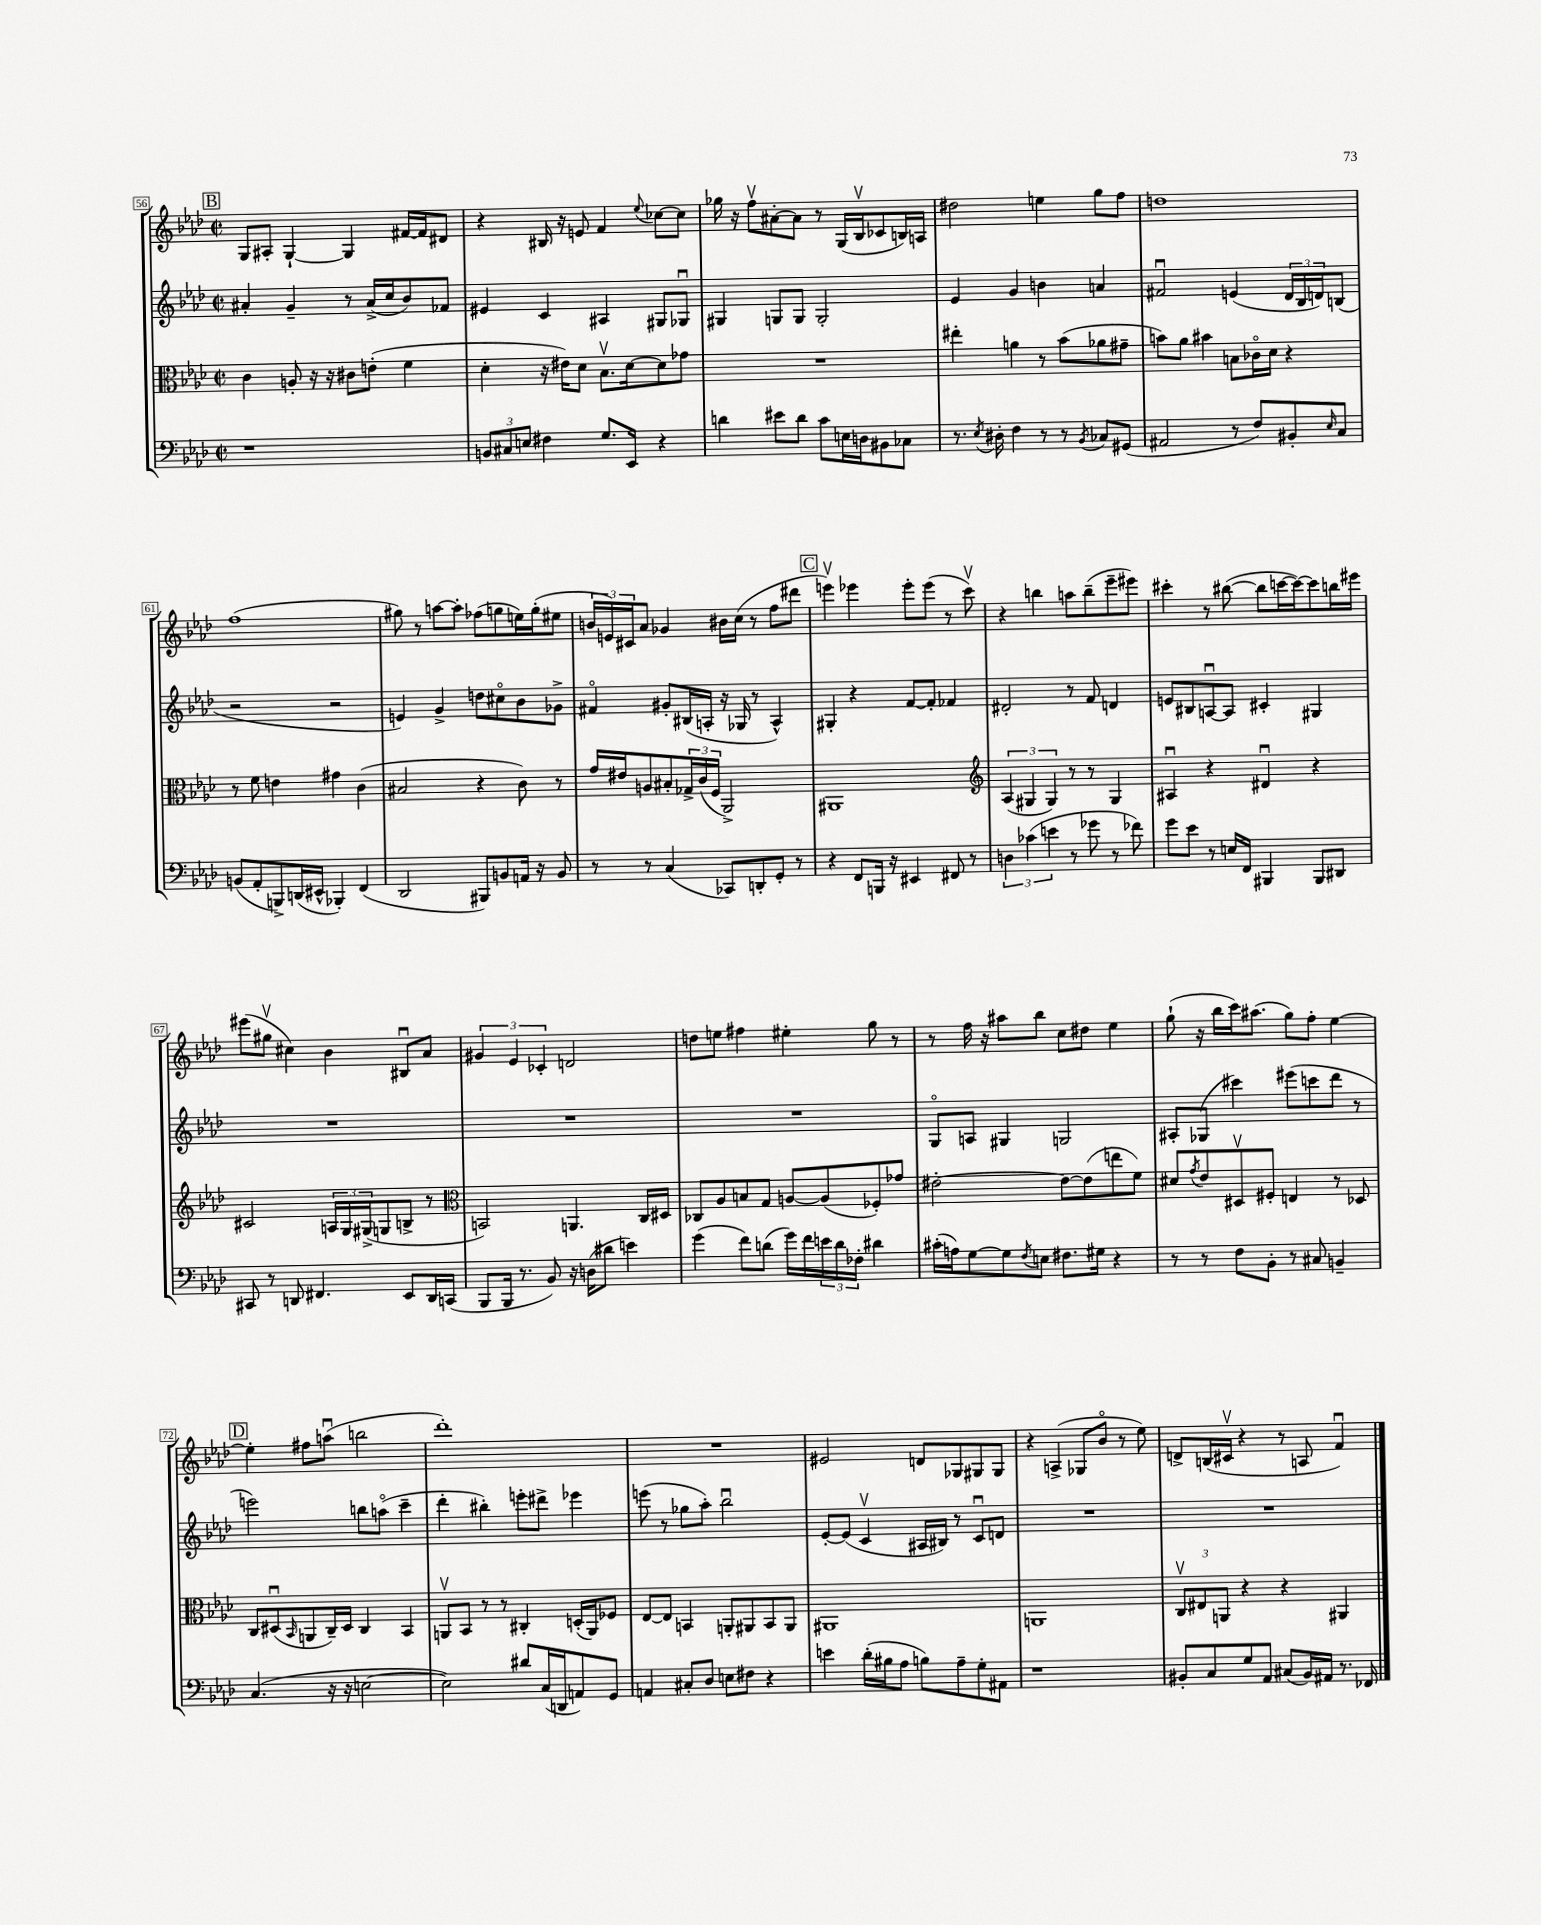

**kern	**kern	**kern	**kern
*staff4	*staff3	*staff2	*staff1
*clefF4	*clefC3	*clefG2	*clefG2
*k[b-e-a-d-]	*k[b-e-a-d-]	*k[b-e-a-d-]	*k[b-e-a-d-]
*M2/2	*M2/2	*M2/2	*M2/2
*met(c|)	*met(c|)	*met(c|)	*met(c|)
1r	4c	4a#'	8G
.	.	.	8A#'
.	8A'	4g~	[4G`
.	16r	.	.
.	16r	.	.
.	8c#	8r	4G]
.	(8e'	(16a#^	.
.	.	16cc	.
.	4f	8b-)	[16f#
.	.	.	16f#]
.	.	8f-	8d#
=	=	=	=
12BB	4d-'	4e#	4r
12C#	.	.	.
12E	.	.	.
4F#	16r	4c	16B#
.	16e#)	.	16r
.	8d-	.	8e
8.G	8.B-v	4A#	4f
16EE-	[16d-	.	.
.	.	.	8qqee-
4r	8d-]	8G#	[8cc-
.	8g-	8G-u	8cc-]
=	=	=	=
4d	1r	4G#	16gg-
.	.	.	16r
.	.	.	8ffv
8e#	.	8G	[8a#'
8d	.	8G	8a#]
8c	.	2G'	8r
16E	.	.	(16G
16D	.	.	16B-v
8BB#	.	.	8c-
8C-	.	.	16B)
.	.	.	16A
=	=	=	=
8.r	4ee#'	4e-	2dd#
8qE-	.	.	.
16D#'	.	.	.
4F	4a	4g	.
8r	8r	4b	4ee
8r	(8b-	.	.
8qBB-	.	.	.
8C-	8a-	4a	8gg
(8GG#	8g#~	.	8ff
=	=	=	=
2AA#	8b)	2f#u	1dd
.	8a-	.	.
.	4b#	.	.
8r	8B	(4e	.
8F)	16c-o	.	.
.	16d-	.	.
8BB#'	4r	24d-	.
.	.	24B-	.
.	.	24d)	.
16qqE-	.	.	.
8C	.	(8B	.
=	=	=	=
(8BB	8r	2r	(1ff
8AA-'	8f	.	.
8BBB^)	4e	.	.
(16DD	.	.	.
16EE#^^	.	.	.
4BBB-')	4g#	2r	.
(4FF	(4c	.	.
=	=	=	=
2DD-	2B#	4e)	8gg#)
.	.	.	8r
.	.	4g^	[8aa
.	.	.	8aa']
8BBB#)	4r	8dd	(8ff-
8BB	.	8cc#o	8gg
16AA	8c)	8b-	16ee)
16r	.	.	(16gg'
8BB	8r	8g-^	8ee#
=	=	=	=
8r	16g	4f#o	24b
.	.	.	24e)
.	16e#	.	.
.	.	.	24c#
8r	8A	.	8a-
(4C	8B#'	8g#'	4g-
.	24G-^	(16B#	.
.	(24c	.	.
.	.	16A'	.
.	24F	.	.
8CC-)	2AA-^)	16r	16b#
.	.	16G-	(16cc
8DD'	.	8r	8r
8GG'	.	4A^^)	8ff
8r	.	.	8ddd#
=	=	=	=
4r	1AA#	4G#'	4eeev)
8FF	.	4r	4eee-
16BBB	.	.	.
16r	.	.	.
4EE#	.	[8f	8eee-'
.	.	8f']	(8eee-
8FF#	.	4f-	8r
8r	.	.	8cccv)
=	=	=	=
*	*clefG2	*	*
6D	(6A-	2d#'	4r
(6c-	6G#	.	.
.	.	.	4bb
6e	6G#)	.	.
8r	8r	8r	8aa
8g-	8r	8f	(8bb~
8r	4G#	4d	8eee-~
8f-)	.	.	8eee#)
=	=	=	=
8g	4A#u	8e	4ccc#'
8e-	.	8B#	.
8r	4r	[8Au	8r
16E	.	8A]	([8bb#
16FF	.	.	.
4BBB#	4d#u	4c#'	8bb#]
.	.	.	[16ccc
.	.	.	16ccc_)
8BBB#	4r	4G#	8ccc]
8DD#	.	.	16bb
.	.	.	16eee#
=	=	=	=
8CC#	2c#	1r	(8eee#
8r	.	.	8gg#v
8DD	.	.	4cc#)
4.FF#	.	.	.
.	24A	.	4b-
.	24G	.	.
.	(24G#^	.	.
.	8G	.	.
8EE-	8B^	.	8B#u
16DD	8r	.	8a-
(16CC	.	.	.
=	=	=	=
*	*clefC3	*	*
8BBB-	2BB)	1r	6g#
16BBB-	.	.	.
.	.	.	6e-
8.r	.	.	.
.	.	.	6c-'
8BB-)	.	.	.
16r	4.AA	.	2d
(16D	.	.	.
8d#	.	.	.
4e)	.	.	.
.	16C	.	.
.	16D#	.	.
=	=	=	=
(4g	8C-	1r	8dd
.	8A-	.	8ee
8f)	8B	.	4ff#
(8d	8G	.	.
16g)	[8A	.	4ee#'
16f	.	.	.
24e	(8A]	.	.
24d	.	.	.
24F-'	.	.	.
4d#	8F-')	.	8gg
.	8g-	.	8r
=	=	=	=
(16c#'	[2e#'	8Go	8r
16A)	.	.	.
[8G	.	8A	16ff
.	.	.	16r
8G]	.	4G#	8aa#
8qF	.	.	.
8E	.	.	8bb-
8.F#	8e#_	2G	8cc
.	(8e#]	.	8dd#
16G#	.	.	.
4r	8ee	.	4ee-
.	8f)	.	.
=	=	=	=
8r	8d#	8A#'	(8gg`
.	8qg	.	.
8r	8e-	(8G-	16r
.	.	.	16bb-
8F	8D#v	4ccc#)	16ccc)
.	.	.	(8.aa#
8BB-'	8F#'	.	.
8r	4E	(8eee#	8gg)
8C#	.	8ccc	8ff'
4BB~	8r	8ddd-	[4ee-
.	8D-	8r	.
=	=	=	=
(4.C	8C	2eee)	4ee-']
.	(8D#u	.	.
.	16qqBB-	.	.
.	8AA	.	8ff#
16r	16C~)	.	(8aau
16r	16D#	.	.
[2E	4C	8bb	2bb
.	.	(8aao	.
.	4BB-	4ccc~	.
=	=	=	=
2E])	8AAv	4ddd-'	1ddd-')
.	8BB-	.	.
.	8r	4bb#')	.
.	8r	.	.
8d#	4C#'	8eee'	.
(16C	.	8ddd#^	.
16DD	.	.	.
8AA)	(16D'	4eee-	.
.	16AA)	.	.
8GG	8F-	.	.
=	=	=	=
4AA	[8E-	(8eee	1r
.	8E-]	8r	.
8C#'	4BB	8gg-	.
8D-	.	8aa-')	.
8E	8AA'	2bb-u	.
8F#	8AA#	.	.
4r	8BB	.	.
.	8AA#	.	.
=	=	=	=
4e	1AA#	[8e-'	2e#
.	.	(8e-]	.
(16d-'	.	4cv	.
16B#	.	.	.
8A-	.	.	.
8B)	.	16A#	8d
.	.	16B#)	.
8A-~	.	8r	8G-
8G'	.	8cu	8G#
8AA#	.	8d	8G#
=	=	=	=
1r	1AA	1r	4r
.	.	.	(4A^
.	.	.	8G-
.	.	.	8b-o
.	.	.	8r
.	.	.	8ee-)
=	=	=	=
8BB#'	12Cv	1r	8d^
.	12E#	.	.
8C	.	.	(16B
.	12AA	.	.
.	.	.	16c#v
8G	4r	.	4r
8AA-	.	.	.
(8C#	4r	.	8r
16BB#)	.	.	8A
16AA#	.	.	.
8.r	4AA#	.	4fu)
16FF-	.	.	.
==	==	==	==
*-	*-	*-	*-
